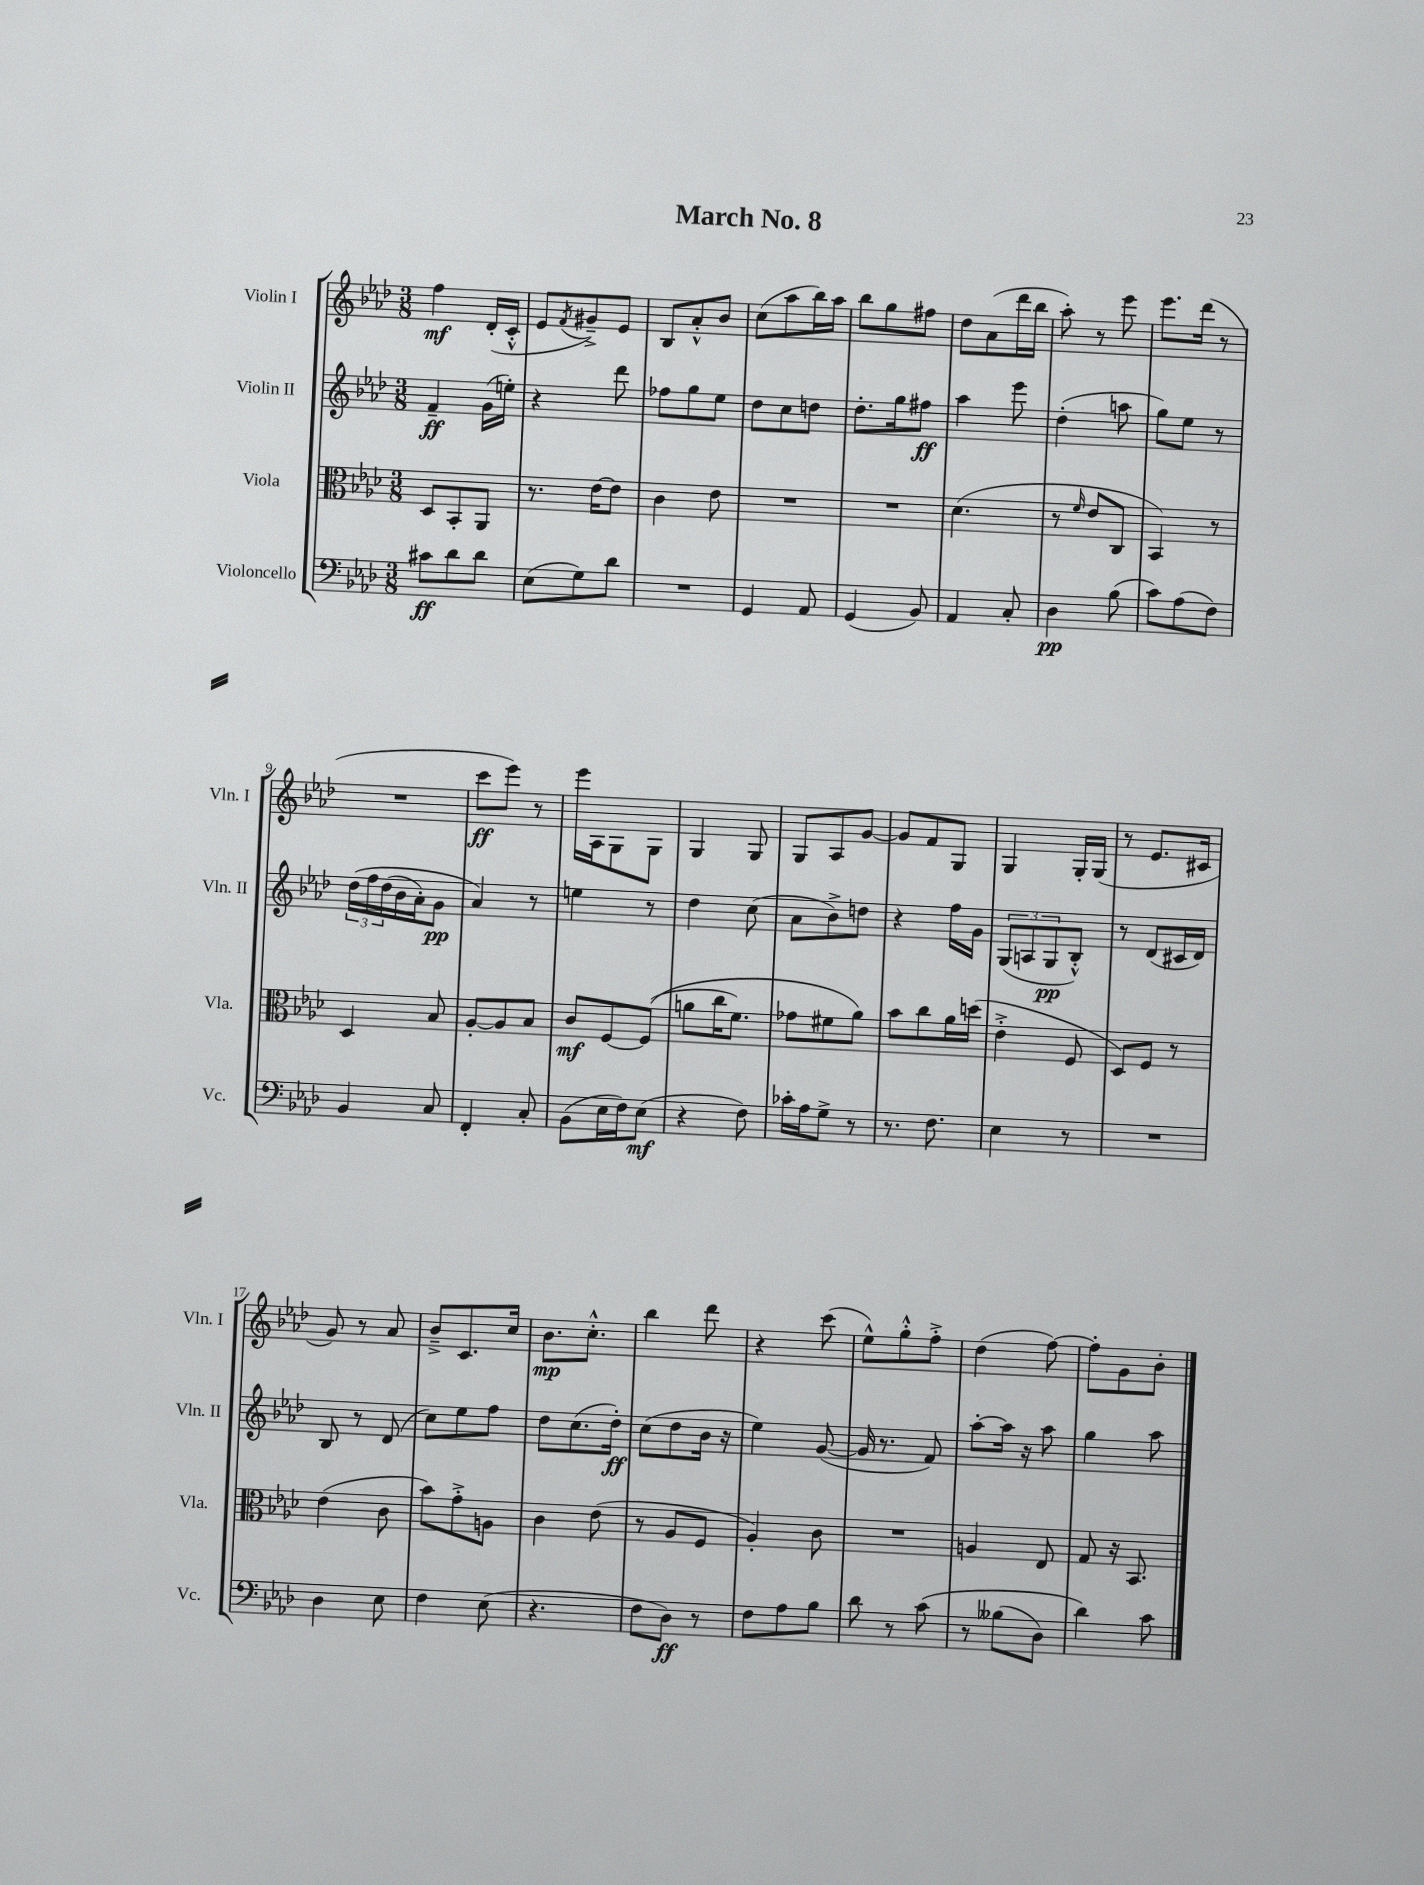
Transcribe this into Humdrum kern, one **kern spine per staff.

**kern	**kern	**kern	**kern
*staff4	*staff3	*staff2	*staff1
*clefF4	*clefC3	*clefG2	*clefG2
*k[b-e-a-d-]	*k[b-e-a-d-]	*k[b-e-a-d-]	*k[b-e-a-d-]
*M3/8	*M3/8	*M3/8	*M3/8
8c#	8D-	4f~	4ff
8d-	8BB-'	.	.
8d-	8AA-	(16g	(16d-'
.	.	16ee')	16c'^^
=	=	=	=
(8E-	8.r	4r	8e-
.	.	.	8qf
8G)	.	.	8g#~^)
.	[16e-	.	.
8d-	8e-]	8ddd-	8e-
=	=	=	=
4.r	4c	8ff-	8B-
.	.	8gg	8a-'^^
.	8e-	8ee-	8b-
=	=	=	=
4GG	4.r	8dd-	(8cc
.	.	8cc	8aa-
8AA-	.	8dd	16bb-)
.	.	.	16aa-
=	=	=	=
(4GG	4.r	8.dd-'	8bb-
.	.	.	8gg
.	.	16gg	.
8BB-)	.	8ff#	8ff#
=	=	=	=
4AA-	(4.d-	4aa-	8dd-
.	.	.	(8a-
8C'	.	8eee-	16ddd-
.	.	.	16bb-
=	=	=	=
4D-	8r	(4dd-'	8aa-')
.	16qqf	.	.
.	8e-	.	8r
(8B-	8C	8aa	8eee-
=	=	=	=
8c)	4BB-)	8gg)	8.eee-
(8A-	.	8ee-	.
.	.	.	(16ddd-
8F)	8r	8r	8r
=	=	=	=
4BB-	4D-	&(24dd-	4.r
.	.	24ff	.
.	.	(24dd-	.
.	.	16b-	.
.	.	16a-')	.
8C	8B-	8g	.
=	=	=	=
4FF'	[8A-'	4a-&)	8ccc
.	8A-]	.	8eee-)
8C'	8B-	8r	8r
=	=	=	=
(8BB-	8c	4ee	16eee-
.	.	.	16A-
16E-	[8F	.	8G
16F)	.	.	.
(8E-	&((8F]	8r	8G
=	=	=	=
4r	8a	4dd-	4G
.	16cc	.	.
.	8.f)	.	.
8F)	.	(8cc	8G
=	=	=	=
16c-'	8g-	8a-	8G
16A-	.	.	.
8G^	8f#	8b-^)	8A-
8r	8a-&)	8dd	[8g
=	=	=	=
8.r	8b-	4r	8g]
.	8cc	.	8f
8.F	.	.	.
.	16a-	16ff	8G
.	(16dd	16g	.
=	=	=	=
4E-	4e-'^	(12G	4G
.	.	12A	.
.	.	12G	.
8r	8F	8B-'^^)	16G'
.	.	.	(16G
=	=	=	=
4.r	8D-)	8r	8r
.	8F	(8d-	8.e-
.	8r	16c#	.
.	.	16d-)	16c#
=	=	=	=
4D-	(4e-	8B-	8g)
.	.	8r	8r
8E-	8c	(8d-	8a-
=	=	=	=
4F	8b-)	8cc)	8b-~^
.	8g'^	8ee-	8.c
(8E-	8A	8ff	.
.	.	.	16cc
=	=	=	=
4.r	4c	8dd-	8.b-
.	.	(8.cc	.
.	.	.	8.cc'^^
.	(8e-	.	.
.	.	16dd-')	.
=	=	=	=
8F	8r	(8cc	4bb-
8D-)	8A-	8dd-	.
8r	8F	16b-	8ddd-
.	.	16r	.
=	=	=	=
8F	4A-')	4ee-)	4r
8A-	.	.	.
8B-	8c	([8g	(8ccc
=	=	=	=
8d-	4.r	16g]	8ee-^^)
.	.	8.r	.
8r	.	.	8gg'^^
&(8c	.	8f)	8ff'^
=	=	=	=
8r	4A	[8aa-'	(4dd-
(8B--	.	16aa-]	.
.	.	16r	.
8D-)	8E-	8aa-	[8ff)
=	=	=	=
4d-&)	8G	4gg	8ff']
.	16r	.	8g
.	8.BB-	.	.
8c	.	8aa-	8b-'
==	==	==	==
*-	*-	*-	*-
